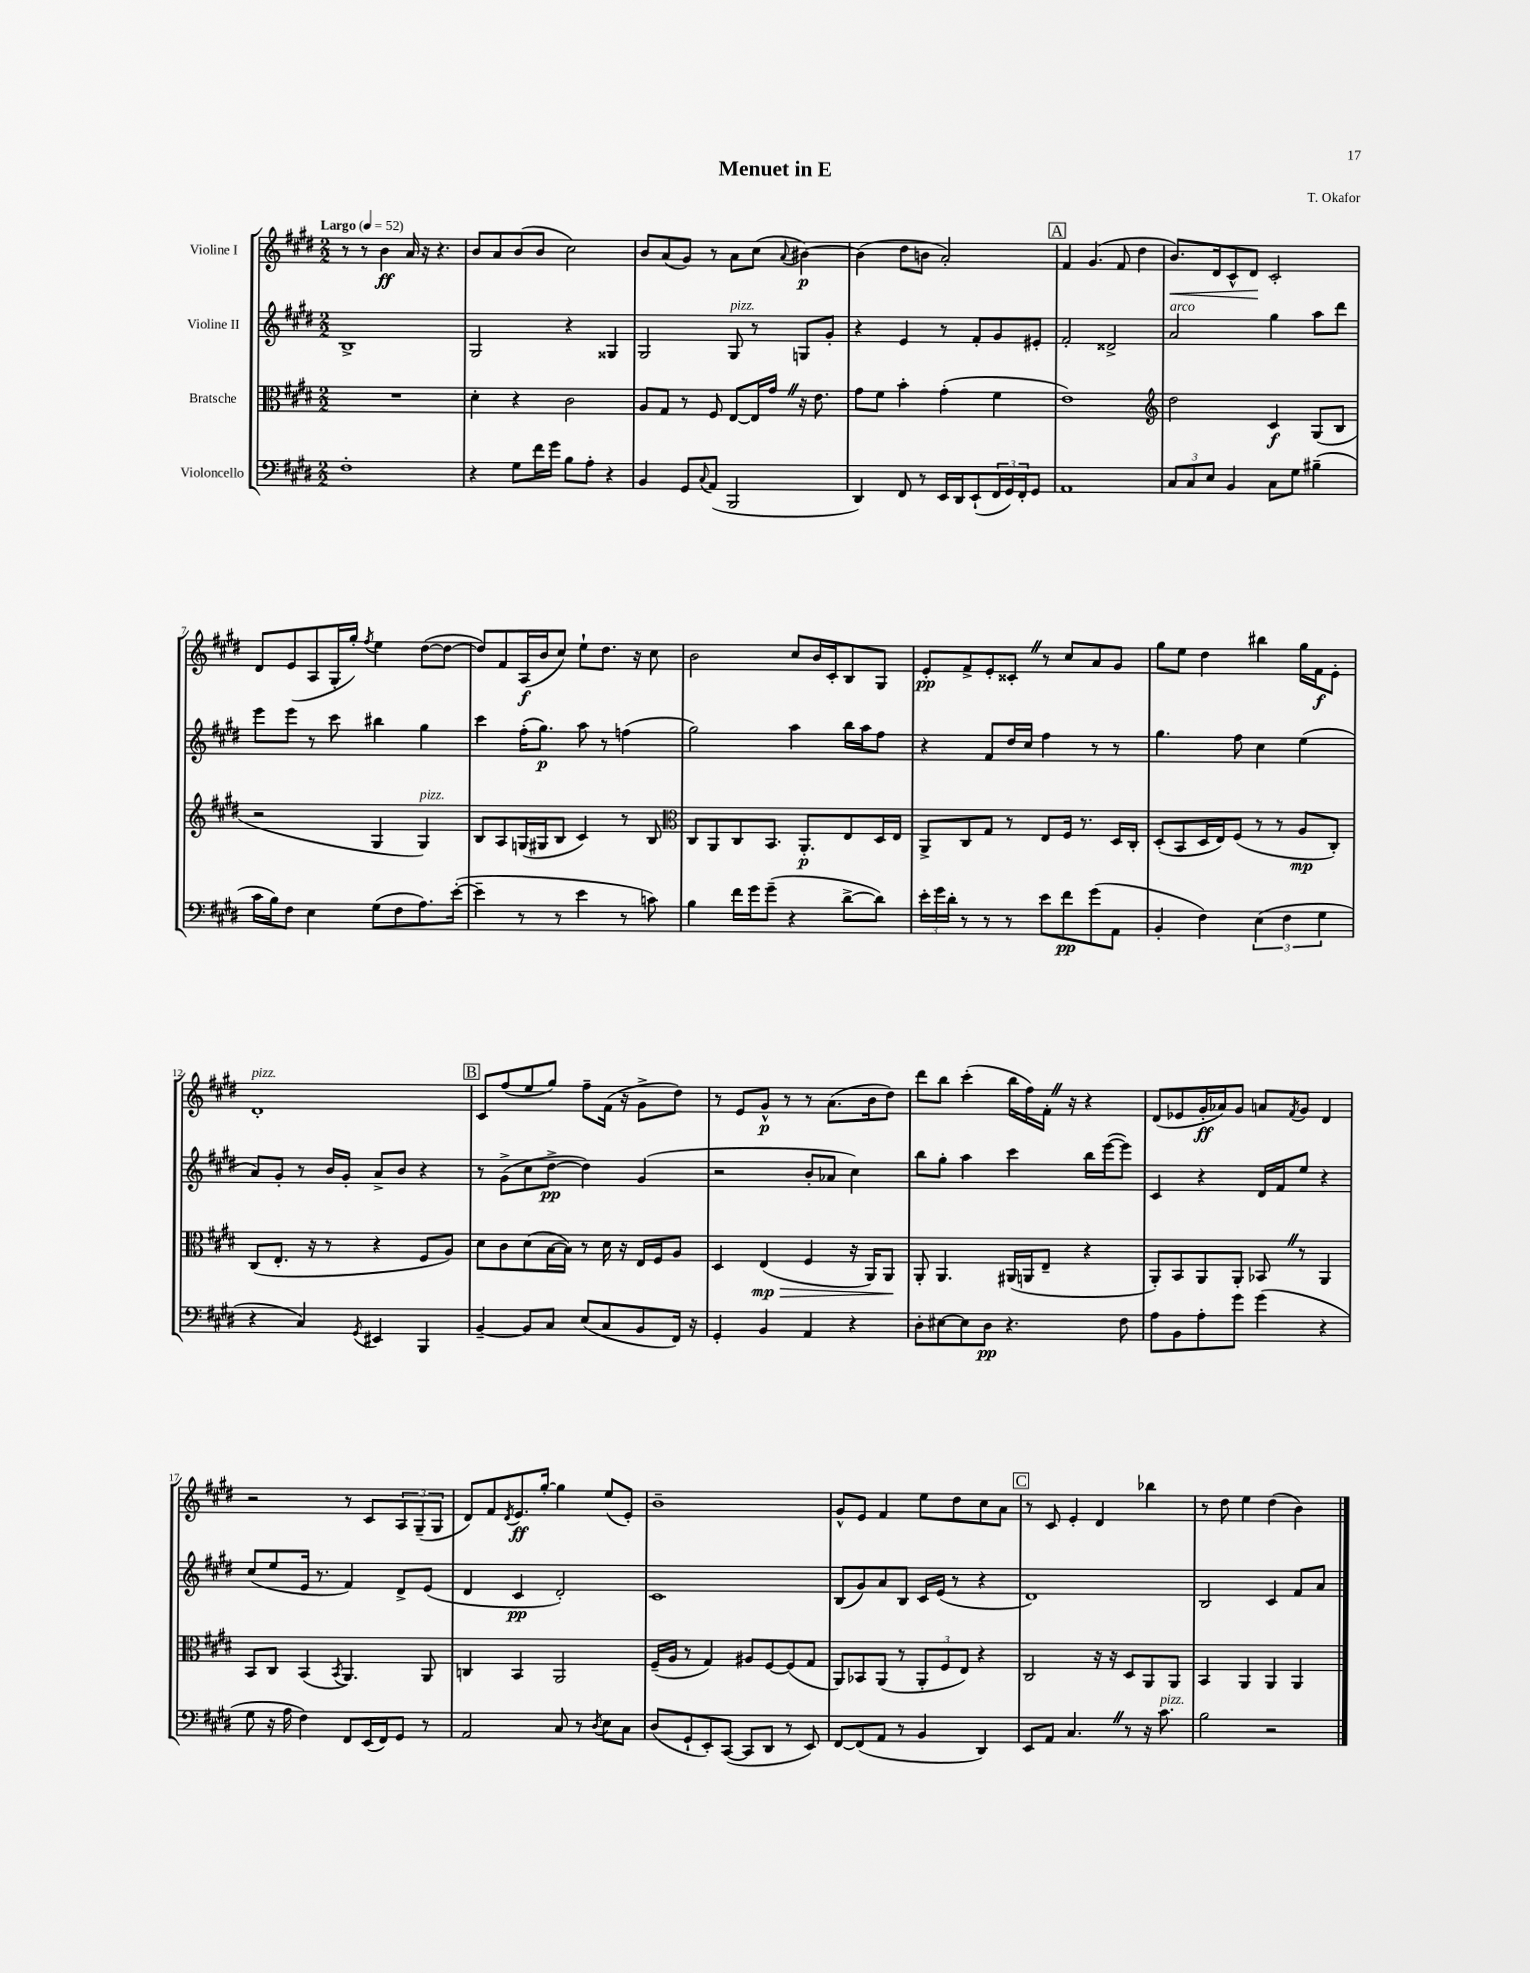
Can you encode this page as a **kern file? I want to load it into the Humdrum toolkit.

**kern	**kern	**kern	**kern
*staff4	*staff3	*staff2	*staff1
*clefF4	*clefC3	*clefG2	*clefG2
*k[f#c#g#d#]	*k[f#c#g#d#]	*k[f#c#g#d#]	*k[f#c#g#d#]
*M2/2	*M2/2	*M2/2	*M2/2
*MM52	*MM52	*MM52	*MM52
1F#'	1r	1B^	8r
.	.	.	8r
.	.	.	4b
.	.	.	16a
.	.	.	16r
.	.	.	4.r
=	=	=	=
4r	4d#'	2G#	8b
.	.	.	8a
8G#	4r	.	(8b
16f#	.	.	8b
16g#	.	.	.
8B	2c#	4r	2cc#)
8A'	.	.	.
4r	.	4G##	.
=	=	=	=
4BB	8A	2G#	8b
.	8G#	.	(8a
8GG#	8r	.	8g#)
8qqC#	.	.	.
(8AA	8F#	.	8r
2BBB	[8E	8G#	8a
.	16E]	8r	(8cc#
.	16g#	.	.
.	.	.	8qqa
.	16r	8G	[4b#)
.	8.e	.	.
.	.	8g#'	.
=	=	=	=
4DD#)	8g#	4r	(4b#]
.	8f#	.	.
8FF#	4b'	4e	8dd#
8r	.	.	8b
16EE	(4g#'	8r	2a')
16DD#	.	.	.
(8EE`	.	8f#'	.
24FF#	4f#	8g#	.
24GG#)	.	.	.
24FF#'	.	.	.
8GG#	.	8e#'	.
=	=	=	=
1AA	1e)	2f#'	4f#
.	.	.	(4.g#
.	.	2d##^	.
.	.	.	8f#
.	.	.	4dd#
=	=	=	=
*	*clefG2	*	*
12C#	2dd#	2a	8.b)
12C#	.	.	.
12E	.	.	.
.	.	.	16d#
4BB	.	.	8c#^^
.	.	.	8d#
8C#	4c#	4gg#	2c#'
8G#	.	.	.
(4B#~	(8G#	8aa	.
.	8B	8ddd#	.
=	=	=	=
16c#	2r	8eee	8d#
16B)	.	.	.
8F#	.	8eee	(8e
4E	.	8r	8A
.	.	8ccc#	16G#'
.	.	.	16gg#')
.	.	.	8qff#
(8G#	4G#	4bb#	4ee
8F#	.	.	.
8.A)	4G#)	4gg#	([8dd#
.	.	.	8dd#_
([16e'	.	.	.
=	=	=	=
4e~]	8B	4ccc#	8dd#])
.	8A	.	8f#
8r	(16G	(16ff#'	(16A
.	16G#	8.gg#)	16b
8r	8B	.	8cc#)
4e	4c#)	8aa	8ee`
.	.	8r	8.dd#
8r	8r	(4ff	.
.	.	.	16r
8c)	8B	.	8cc#
=	=	=	=
*	*clefC3	*	*
4B	8C#	2gg#)	2b
.	8AA	.	.
16f#	8C#	.	.
16g#	.	.	.
(8g#~	8.BB	.	.
4r	.	4aa	8cc#
.	8.AA'	.	.
.	.	.	16b
.	.	.	16c#'
[8d#^	8E	16bb	8B
.	.	16aa	.
8d#])	16D#	8ff#	8G#
.	16E	.	.
=	=	=	=
24e'	8AA^	4r	8e'
24g#	.	.	.
24d#'	.	.	.
8r	8C#	.	8f#^
8r	8G#	8f#	8e'
8r	8r	16dd#	8c##'
.	.	16cc#	.
8e	8E	4ff#	8r
8f#	16F#	.	8cc#
.	8.r	.	.
(8g#	.	8r	8a
8AA	16D#	8r	8g#
.	16C#'	.	.
=	=	=	=
4BB'	(8D#'	4.gg#	8gg#
.	8BB	.	8ee
4F#)	16D#	.	4dd#
.	16E)	.	.
.	(8F#	8ff#	.
(6E	8r	4cc#	4bb#
.	8r	.	.
6F#	.	.	.
.	8A	(4ee	16gg#
.	.	.	16f#
6G#	.	.	.
.	8C#')	.	8e'
=	=	=	=
4r	(8C#	8a)	1d#'
.	8.E'	8g#'	.
4C#)	.	8r	.
.	16r	.	.
.	8r	16b	.
.	.	16g#'	.
8qGG#	.	.	.
4EE#	4r	8a^	.
.	.	8b	.
4BBB	8F#	4r	.
.	8A)	.	.
=	=	=	=
[4BB~	8d#	8r	8c#
.	8c#	(8g#^	(8ff#
8BB]	(8d#	8cc#	8ee
8C#	[16B	[8dd#^	8gg#)
.	16B])	.	.
(8E	8r	4dd#])	8ff#~
8C#	16d#	.	(16f#
.	16r	.	16r
8BB	16E	(4g#	8g#^
.	16F#	.	.
16FF#)	8A	.	8dd#)
16r	.	.	.
=	=	=	=
4GG#'	4D#	2r	8r
.	.	.	8e
4BB	(4E	.	8g#^^
.	.	.	8r
4AA	4F#	8b'	8r
.	.	8a-	(8.a
4r	16r	4cc#)	.
.	16AA)	.	16b
.	8AA	.	8dd#)
=	=	=	=
8D#'	8AA'	8bb	8ddd#
[8E#	4.AA	8gg#'	8bb
8E#]	.	4aa	(4ccc#'
8D#	.	.	.
4.r	(16AA#	4ccc#	16bb
.	16AA	.	16ff#)
.	8E~	.	16f#'
.	.	.	16r
.	4r	16bb	4r
.	.	([16eee	.
8F#	.	8eee])	.
=	=	=	=
8A	8AA')	4c#	(8d#
8BB	8BB	.	8e-
8A'	8AA	4r	16g#'
.	.	.	16a-)
8g#	8AA'	.	8g#
(4g#	8BB-	16d#	8a
.	.	16f#	.
.	.	.	8qf#
.	8r	8ee	8g#
4r	4AA	4r	4d#
=	=	=	=
8G#	8BB	(8cc#	2r
16r	8C#	8ee	.
16A	.	.	.
4F#)	(4BB	16e	.
.	.	8.r	.
.	8qBB	.	.
8FF#	4.AA)	4f#)	8r
(16EE	.	.	8c#
16FF#)	.	.	.
8GG#	.	8d#^	12A
.	.	.	(12G#~
8r	8AA	(8e	.
.	.	.	12G#
=	=	=	=
2AA	4C	4d#	8d#)
.	.	.	8f#
.	.	.	8qd#
.	4BB	4c#	8.e
.	.	.	[16gg#'
8C#	2AA	2d#')	4gg#]
8r	.	.	.
8qD#	.	.	.
8E	.	.	(8ee
8C#	.	.	8e')
=	=	=	=
(8D#	(16F#~	1c#	1b~
.	16A	.	.
8GG#`	8r	.	.
8EE')	4G#)	.	.
([8CC#	.	.	.
8CC#]	8A#	.	.
8DD#	[8F#	.	.
8r	(8F#]	.	.
8EE)	8G#	.	.
=	=	=	=
[8FF#	8AA)	(8B	8g#^^
(8FF#]	8BB-	8g#)	8e
8AA	(8AA	8a	4f#
8r	8r	8B	.
4BB	12AA'	16c#	8ee
.	.	(16e	.
.	12F#	.	.
.	.	8r	8dd#
.	12E)	.	.
4DD#)	4r	4r	8cc#
.	.	.	8a
=	=	=	=
8EE	2C#	1d#)	8r
8AA	.	.	8c#
4.C#	.	.	4e'
.	16r	.	4d#
.	16r	.	.
8r	8D#	.	.
16r	8AA	.	4bb-
8.c#	.	.	.
.	8AA	.	.
=	=	=	=
2B	4BB	2B	8r
.	.	.	8dd#
.	4AA	.	4ee
2r	4AA	4c#	(4dd#
.	4AA	8f#	4b)
.	.	8a	.
==	==	==	==
*-	*-	*-	*-
